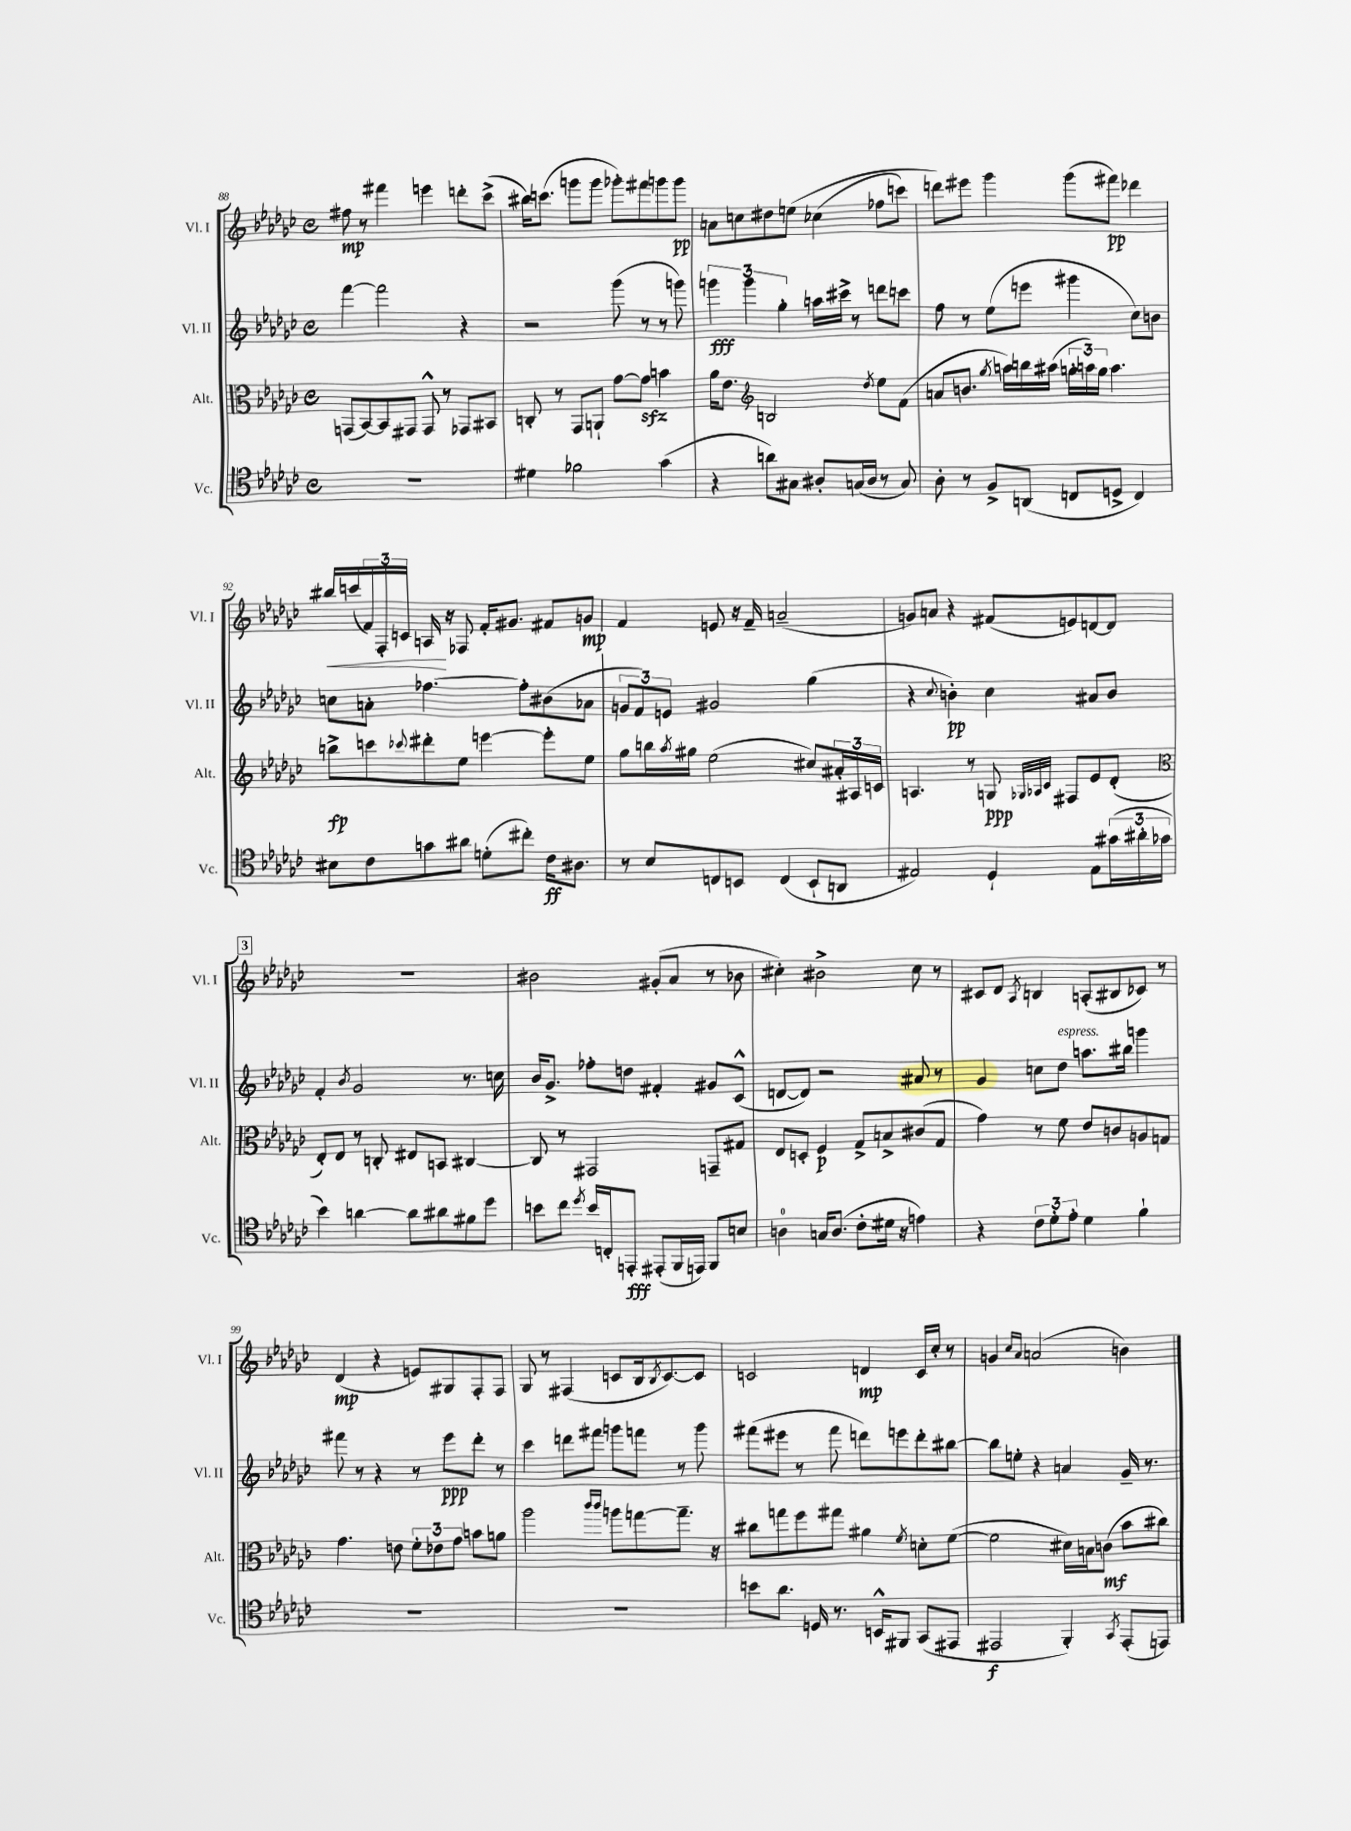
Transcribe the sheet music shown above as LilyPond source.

<<
\new StaffGroup <<
\new Staff = "s0" \with { instrumentName = "Vl. I" shortInstrumentName = "Vl. I" } {
    \clef treble \key ges \major \defaultTimeSignature \time 4/4
    fis''8\mp r8 fis'''4 e'''4 d'''8-. ces'''8->( |
    bis''16) c'''8.( g'''8 g'''8 ges'''8-.) fis'''8 g'''8 g'''8\pp |
    a'8 c''8 dis''8 e''8\( ces''4( fes''8 c'''8) |
    d'''8\) eis'''8 ges'''4 ges'''8( fis'''8\pp) des'''4 |
    bis''16\< c'''16( \tuplet 3/2 { f'16) f16-. c'16 } a16\! r16 fes8 f'16-. gis'8. fis'8 g'8\mp |
    f'4 e'8 r16 f'16-- a'2--( |
    g'8) a'8 r4 fis'8( e'8) d'8~ d'8 |
    \mark \markup { \box "3" } R1 |
    bis'2 gis'8-.( aes'8 r8 bes'8 |
    cis''4-.) bis'2-> cis''8 r8 |
    cis'8 des'8 \acciaccatura { aes8 } b4 a8-.( bis8 ces'8) r8 |
    des'4\mp( r4 e'8) gis8 f8-. f8 |
    ges8 r8 fis4( c'8 bes16 \acciaccatura { bes8 } c'8.~) c'8 |
    c'2 d'4\mp c'16 ces''16-. r8 |
    g'4 \grace { ces''16 aes'16 } a'2( b'4) \bar "|." |
}
\new Staff = "s1" \with { instrumentName = "Vl. II" shortInstrumentName = "Vl. II" } {
    \clef treble \key ges \major \defaultTimeSignature \time 4/4
    f'''4~ f'''2 r4 |
    r2 ges'''8( r8 r8 g'''8) |
    \tuplet 3/2 { g'''4\fff g'''4 ges''4-. } a''16 cis'''16-> r8 d'''8 c'''8 |
    f''8 r8 ees''8( e'''8 gis'''4 ces''8) b'8 |
    c''8 a'8-. fes''4.~ fes''8-. bis'8( aes'8 |
    \tuplet 3/2 { g'8 f'8) e'8 } gis'2 ges''4( |
    r4 \appoggiatura { ces''8 } b'4-.\pp) ces''4 ais'8 b'8 |
    \mark \markup { \box "3" } f'4-. \acciaccatura { bes'8 } ges'2 r8. c''16 |
    bes'16 ges'8.-> fes''8-. d''8 fis'4-. gis'8 ces'8-^( |
    d'8~ d'8) r2 ais'8 r8 |
    ges'4 c''8 des''8^\markup { \italic "espress." } a''8. bis''16 g'''4 |
    fis'''8 r8 r4 r8 ees'''8\ppp des'''8-. r8 |
    ces'''4 d'''8 fis'''8 g'''8 f'''8 r8 g'''8 |
    fis'''8( eis'''8 r8 fis'''8 d'''8) e'''8 d'''8-. bis''8~ |
    bis''8 e''8-. r4 a'4 ges'16-- r8. \bar "|." |
}
\new Staff = "s2" \with { instrumentName = "Alt." shortInstrumentName = "Alt." } {
    \clef alto \key ges \major \defaultTimeSignature \time 4/4
    g,8( bes,8~) bes,8 gis,8 gis,8-^ r8 ges,8 bis,8 |
    c8-. r8 ges,8 a,8-! ges'8~ ges'8\sfz b'4 |
    aes'16 ees'8. \clef treble b2 \acciaccatura { des''8 } ees''8 f'8( |
    a'8 b'8. \acciaccatura { ges''8 } a''16) b''16 ais''16( \tuplet 3/2 { g''16-. a''16) g''16 } a''4. |
    b''8->\fp c'''8 \appoggiatura { ces'''8 } dis'''8-. ees''8 e'''4~ e'''8-. ees''8 |
    ges''8 b''16 \acciaccatura { aes''8 } gis''16 ees''2( cis''8) \tuplet 3/2 { ais'16-. ais16 c'16 } |
    a4. r8 g8\ppp \grace { ges32 aes32 ces'32 } fis8 ees'8 des'8-.( |
    \mark \markup { \box "3" } \clef alto ees8-.) ees8 r8 c8-. eis8 b,8 cis4~ |
    cis8 r8 gis,2 g,8-- gis8 |
    ees8 d8-. f4\p ges8-> b8-> cis'8( ges8 |
    ges'4) r8 f'8 ees'8 c'8 a8 g8 |
    ges'4. e'8 \tuplet 3/2 { f'8-. ees'8 ges'8 } b'8 a'8 |
    aes''2 \grace { ces'''16 ces'''16 } a''8 g''8~ g''8.-- r16 |
    cis''8 g''8 f''8 gis''8 ais'4 \acciaccatura { f'8 } d'8-. f'8~( |
    f'2 dis'16) b16 c'8\mf( bes'8 cis''8) \bar "|." |
}
\new Staff = "s3" \with { instrumentName = "Vc." shortInstrumentName = "Vc." } {
    \clef tenor \key ges \major \defaultTimeSignature \time 4/4
    R1 |
    dis'4 fes'2 ges'4( |
    r4 a'8) gis8 ais8-. g16( ais16 r8 g8) |
    aes8-. r8 f8-> a,8( c8 d8-> c4) |
    bis8 ces'8 g'8 ais'8 d'8-.( cis''8-.) ces'16\ff ais8. |
    r8 bes8 c8 b,8 c4( b,8-! a,8 |
    eis2) des4-! eis8 \tuplet 3/2 { gis'16( ais'16-. ges'16 } |
    \mark \markup { \box "3" } bes'4) a'4~ a'8 ais'8 fis'8 des''8 |
    b'8 ces''8 \acciaccatura { des''8 } b'16 c16-. e,8-.\fff eis,8-.( f,16 e,16) f,8 b8 |
    a4-0 g16 a8.( ces'8-. dis'16 r16 e'4) |
    r4 \tuplet 3/2 { ces'8 des'8-. ees'8-. } des'4 f'4-! |
    R1 |
    R1 |
    b'8 aes'8. d16 r8. b,16-^ fis,8 ges,8( eis,8 |
    eis,2\f f,4-.) \acciaccatura { ges,8 } eis,8-.( e,8) \bar "|." |
}
>>
>>
\layout { \context { \Score currentBarNumber = #88 } }
